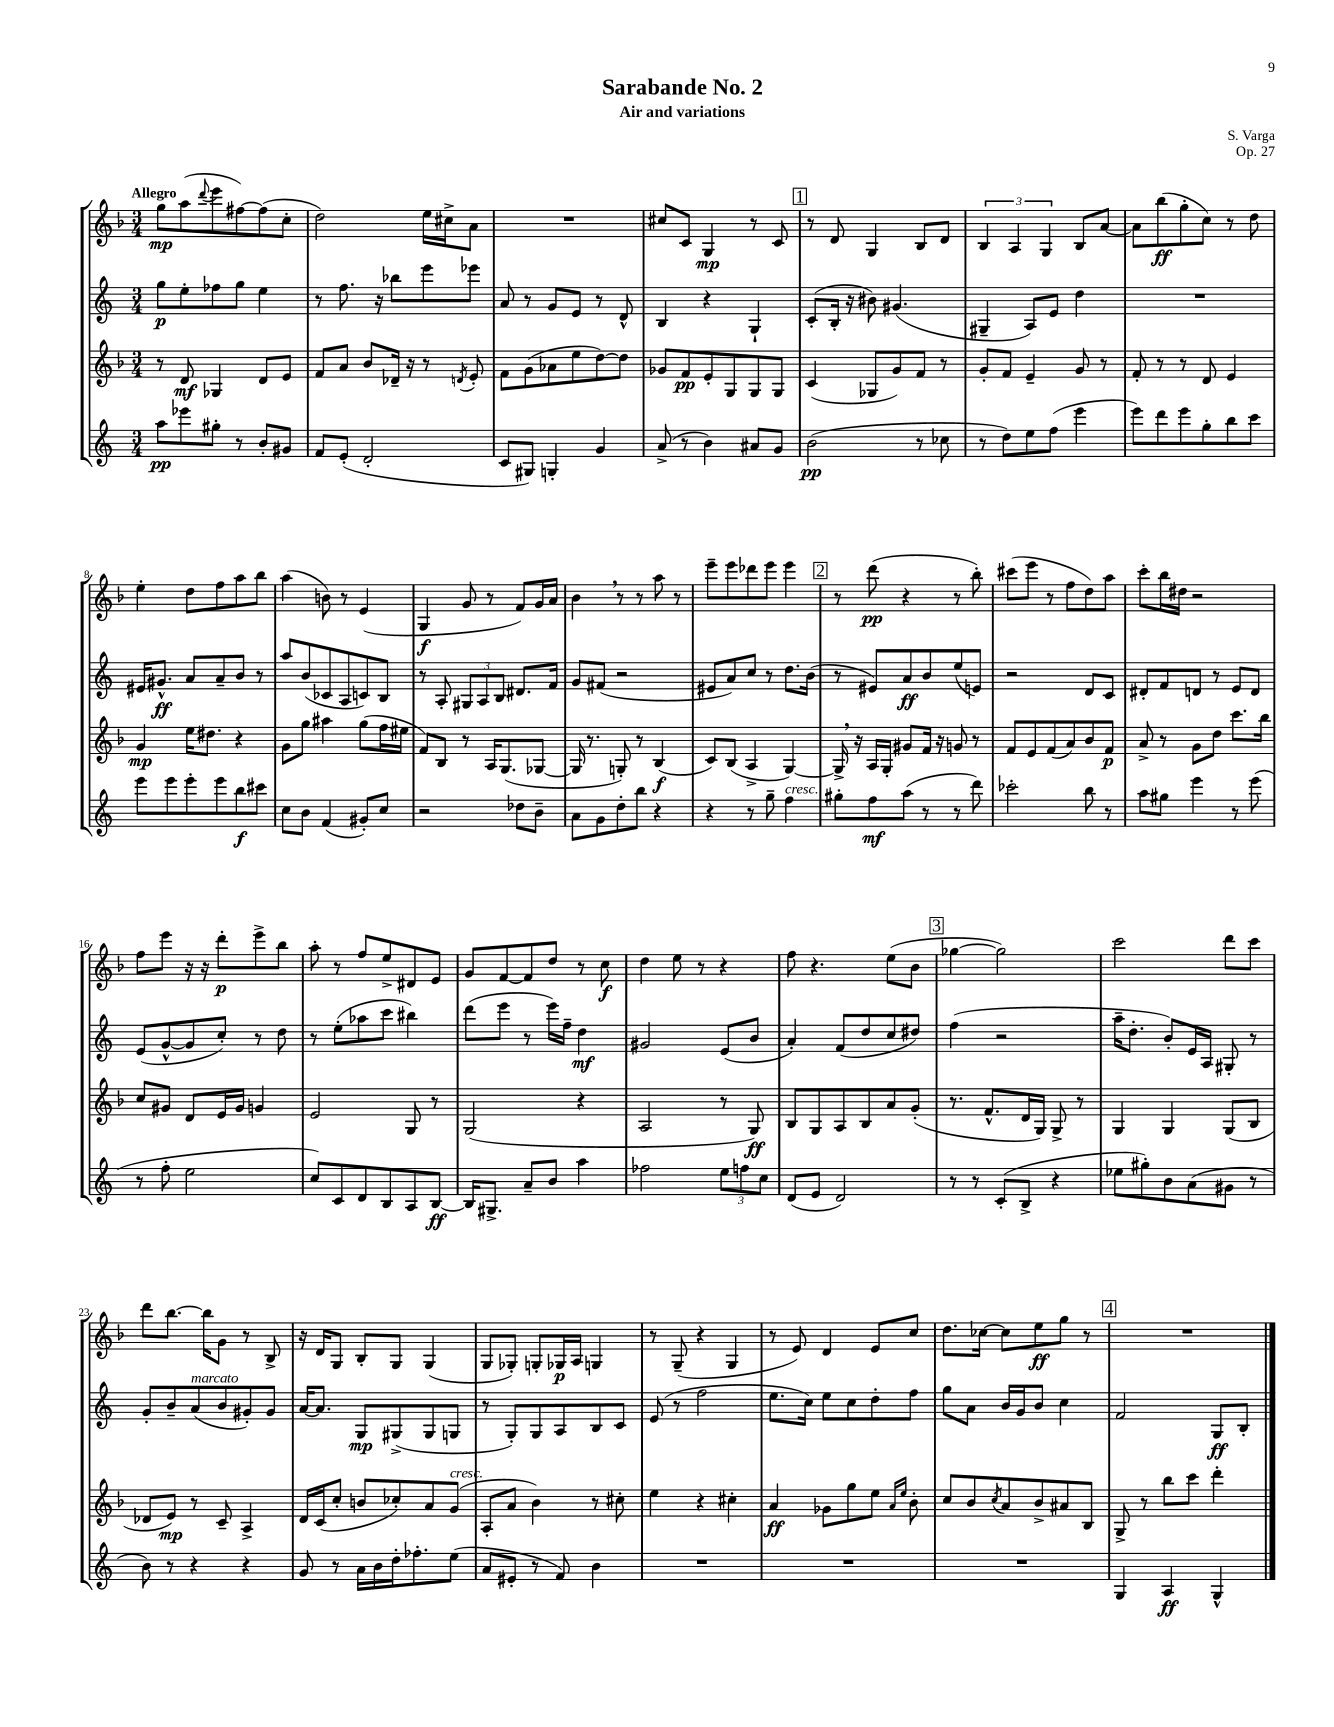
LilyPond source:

\header { title = "Sarabande No. 2" composer = "S. Varga" subtitle = "Air and variations" opus = "Op. 27" }
<<
\new StaffGroup <<
\new Staff = "s0" {
    \clef treble \key f \major \numericTimeSignature \time 3/4 \tempo "Allegro"
    g''8\mp a''8( \appoggiatura { d'''8 } e'''8 fis''8~) fis''8( c''8-. |
    d''2) e''16 cis''16-> a'8 |
    R2. |
    cis''8 c'8 g4\mp r8 c'8 |
    \mark \markup { \box "1" } r8 d'8 g4 bes8 d'8 |
    \tuplet 3/2 { bes4 a4 g4 } bes8 a'8~ |
    a'8 bes''8\ff( g''8-. c''8) r8 d''8 |
    e''4-. d''8 f''8 a''8 bes''8 |
    a''4( b'8) r8 e'4( |
    g4\f g'8 r8 f'8) g'16 a'16 |
    bes'4 \breathe r8 r8 a''8 r8 |
    e'''8-- e'''8 des'''8 e'''8 e'''4 |
    \mark \markup { \box "2" } r8 d'''8\pp( r4 r8 bes''8-.) |
    cis'''8( e'''8 r8 f''8 d''8) a''8 |
    c'''8-. bes''16 dis''16 r2 |
    f''8 e'''8 r16 r16 d'''8-.\p e'''8-> bes''8 |
    a''8-. r8 f''8 e''8-> dis'8 e'8 |
    g'8 f'8~ f'8 d''8 r8 c''8\f |
    d''4 e''8 r8 r4 |
    f''8 r4. e''8( bes'8 |
    \mark \markup { \box "3" } ges''4~ ges''2) |
    c'''2 d'''8 c'''8 |
    d'''8 bes''8.~ bes''16 g'8 r8 bes8-> |
    r16 d'16 g8 bes8-. g8 g4( |
    g8 ges8-.) g8-. ges16\p a16 g4 |
    r8 g8--( r4 g4 |
    r8 e'8) d'4 e'8 c''8 |
    d''8. ces''16~ ces''8 e''8\ff g''8 r8 |
    \mark \markup { \box "4" } R2. \bar "|." |
}
\new Staff = "s1" {
    \clef treble \key c \major \numericTimeSignature \time 3/4
    g''8\p e''8-. fes''8 g''8 e''4 |
    r8 f''8. r16 bes''8 e'''8 ees'''8 |
    a'8 r8 g'8 e'8 r8 d'8-^ |
    b4 r4 g4-! |
    \mark \markup { \box "1" } c'8-.( b16-. r16 bis'8) gis'4.( |
    gis4-- a8) e'8 d''4 |
    R2. |
    eis'16 gis'8.-^\ff a'8 a'8-- b'8 r8 |
    a''8 b'8( ces'8 a8 c'8) b8 |
    r8 a8-. \tuplet 3/2 { gis8 a8 b8 } dis'8. f'16 |
    g'8 fis'8( r2 |
    eis'8 a'8) c''8 r8 d''8. b'16( |
    \mark \markup { \box "2" } r8 eis'8) a'8\ff b'8 e''8( e'8) |
    r2 d'8 c'8 |
    dis'8-. f'8 d'8 r8 e'8 d'8 |
    e'8( g'8~-^ g'8 c''8-.) r8 d''8 |
    r8 e''8-.( aes''8 c'''8 bis''4) |
    d'''8( e'''8 r8 e'''16) f''16-- d''4\mf |
    gis'2 e'8( b'8 |
    a'4-.) f'8( d''8 c''8 dis''8) |
    \mark \markup { \box "3" } f''4( r2 |
    a''16-- d''8.-. b'8-.) e'16 a16 gis8-. r8 |
    g'8-. b'8-- a'8^\markup { \italic "marcato" }( b'8 gis'8-.) gis'8 |
    a'16~ a'8. g8\mp gis8->( gis8 g8 |
    r8 g8-.) g8 a8 b8 c'8 |
    e'8( r8 f''2 |
    e''8. c''16) e''8 c''8 d''8-. f''8 |
    g''8 a'8 b'16 g'16 b'8 c''4 |
    \mark \markup { \box "4" } f'2 g8\ff b8-. \bar "|." |
}
\new Staff = "s2" {
    \clef treble \key f \major \numericTimeSignature \time 3/4
    r8 d'8\mf ges4 d'8 e'8 |
    f'8 a'8 bes'8 des'16-- r16 r8 \acciaccatura { d'8 } e'8-. |
    f'8 g'8( aes'8 e''8 d''8~) d''8 |
    ges'8 f'8\pp e'8-. g8 g8 g8 |
    \mark \markup { \box "1" } c'4( ges8 g'8) f'8 r8 |
    g'8-. f'8 e'4-- g'8 r8 |
    f'8-. r8 r8 d'8 e'4 |
    g'4\mp e''16 dis''8. r4 |
    g'8 g''8 ais''4 g''8( f''16 eis''16 |
    f'8) bes8 r8 a16 g8.( ges8~ |
    ges16 r8. g8-.) r8 bes4\f( |
    c'8) bes8( a4-> g4~) |
    \mark \markup { \box "2" } g16-> \breathe r16 a16 g16-. gis'8 f'16 r16 g'8 r8 |
    f'8 e'8 f'8( a'8) bes'8 f'8\p |
    a'8-> r8 g'8 d''8 c'''8. bes''16 |
    c''8 gis'8 d'8 e'16 gis'16 g'4 |
    e'2 g8 r8 |
    g2( r4 |
    a2 r8 g8\ff) |
    bes8 g8 a8 bes8 a'8 g'8-.( |
    \mark \markup { \box "3" } r8. f'8.-^ d'16 g16) g8-> r8 |
    g4 g4 g8( bes8 |
    des'8 e'8\mp) r8 c'8-- a4-> |
    d'16 c'16( c''8-. b'8 ces''8-.) a'8 g'8^\markup { \italic "cresc." }( |
    a8-. a'8 bes'4) r8 cis''8-. |
    e''4 r4 cis''4-. |
    a'4\ff ges'8 g''8 e''8 \grace { a'16 e''16 } bes'8-. |
    c''8 bes'8 \acciaccatura { c''8 } a'8 bes'8-> ais'8 bes8 |
    \mark \markup { \box "4" } g8-> r8 bes''8 c'''8 d'''4-. \bar "|." |
}
\new Staff = "s3" {
    \clef treble \key c \major \numericTimeSignature \time 3/4
    a''8\pp ees'''8 gis''8-. r8 b'8-. gis'8 |
    f'8 e'8-.( d'2-. |
    c'8 gis8) g4-. g'4 |
    a'8->( r8 b'4) ais'8 g'8 |
    \mark \markup { \box "1" } b'2\pp( r8 ces''8 |
    r8 d''8) e''8 f''8( e'''4 |
    e'''8) d'''8 e'''8 g''8-. b''8 c'''8 |
    e'''8 e'''8 e'''8-. e'''8 b''8\f cis'''8 |
    c''8 b'8 f'4( gis'8-.) c''8 |
    r2 des''8 b'8-- |
    a'8 g'8 d''8-. b''8 r4 |
    r4 r8 g''8-- f''4^\markup { \italic "cresc." } |
    \mark \markup { \box "2" } gis''8-. f''8\mf a''8( r8 r8 d'''8) |
    ces'''2-. b''8 r8 |
    a''8 gis''8 e'''4 r8 e'''8( |
    r8 f''8-. e''2 |
    c''8) c'8 d'8 b8 a8 b8~\ff |
    b16 gis8.-> a'8-- b'8 a''4 |
    fes''2 \tuplet 3/2 { e''8 f''8 c''8 } |
    d'8( e'8 d'2) |
    \mark \markup { \box "3" } r8 r8 c'8-.( b8-> r4 |
    ees''8 gis''8-.) b'8 a'8( gis'8 r8 |
    b'8) r8 r4 r4 |
    g'8 r8 a'16 b'16 d''16-. fes''8.-. e''8( |
    a'8 eis'8-. r8 f'8) b'4 |
    R2. |
    R2. |
    R2. |
    \mark \markup { \box "4" } g4 a4\ff g4-^ \bar "|." |
}
>>
>>
